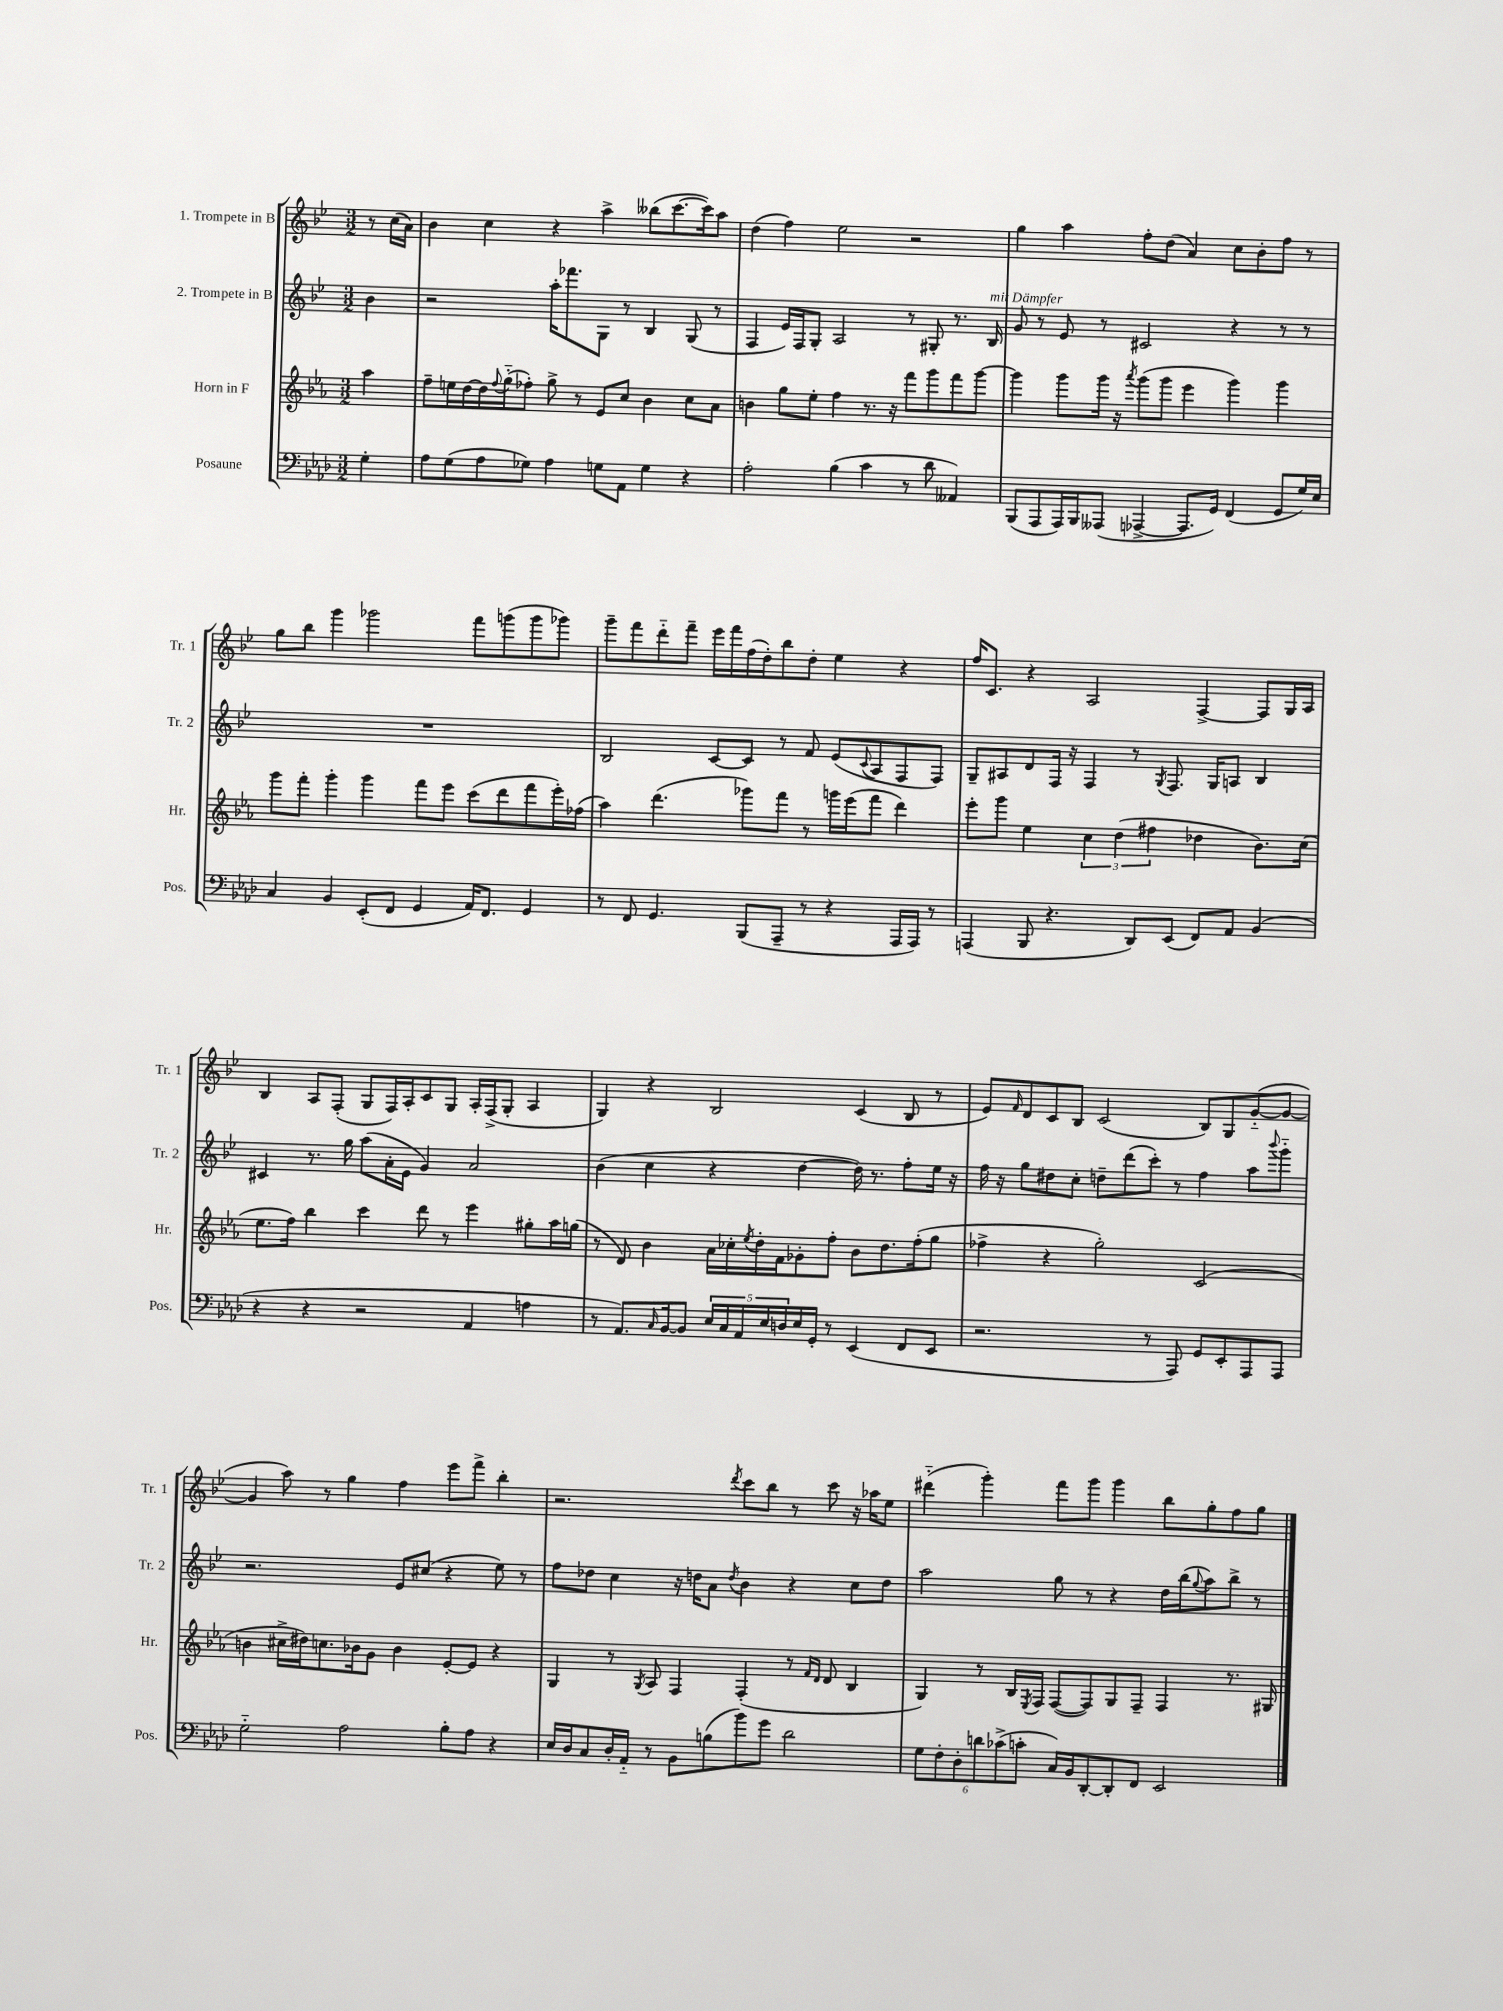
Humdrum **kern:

**kern	**kern	**kern	**kern
*part4	*part3	*part2	*part1
*staff4	*staff3	*staff2	*staff1
*I"Posaune	*I"Horn in F	*I"2. Trompete in B	*I"1. Trompete in B
*I'Pos.	*I'Hr.	*I'Tr. 2	*I'Tr. 1
*clefF4	*clefG2	*clefG2	*clefG2
*k[b-e-a-d-]	*k[b-e-a-]	*k[b-e-]	*k[b-e-]
*M3/2	*M3/2	*M3/2	*M3/2
=	=	=	=
4G'\	4aa-\	4b-\	8r
.	.	.	(16cc\LL
.	.	.	16a\JJ)
=1	=1	=1	=1
8A-\L	8ff~\L	2r	4b-\
(8G\	16een\L	.	.
.	[16dd\	.	.
8A-\	16dd\]	.	4cc\
.	8qqff/	.	.
.	(16gg\J	.	.
8G-X\J)	8ff-X'\J)	.	.
4A-\	8gg^\	16aa'\KL	4r
.	.	8.fff-X\	.
.	8r	.	.
8Gn\L	8e-/L	8G\J	4aa^\
8AA-\J	8cc/J	8r	.
4G\	4b-\	4B-/	(8bb--X\L
.	.	.	[8.ccc\
4r	8cc\L	(8G/	.
.	.	.	16ccc\k])
.	8a-\J	8r	8aa\J
=2	=2	=2	=2
2A-'\	4bn\	4F/	(4dd\
.	8gg\L	16e-/LL)	4ff\)
.	.	16F/J	.
.	8ee-'\J	8G'/J	.
(4B-\	4ff\	2A/	2ee-\
4c\	8.r	.	.
.	16r	.	.
8r	8fff\L	8r	2r
8d-\	8ggg\	8G#X'/	.
4AA--X/)	8fff\	8.r	.
.	[8ggg\J	.	.
!	!	!LO:TX:a:i:t=mit Dämpfer	!
.	.	16B-/	.
=3	=3	=3	=3
(8BBB-/L	4ggg\]	8g/	4gg\
8AAA-/	.	8r	.
16AAA-/L)	8ggg\L	8e-/	4aa\
16BBB-/J	.	.	.
(8AAA--X/J	16ggg\Jk	8r	.
.	16r	.	.
.	8qaaa-/	.	.
[4AAA-X^/	(8ggg\L	2c#X/	8ff'\L
.	8ggg\J	.	(8dd\J
8.AAA-/L]	4eee-\	.	4a/)
16GG/Jk)	.	.	.
(4FF/	4ggg\)	4r	8cc\L
.	.	.	8b-'\
8GG/L	4ggg\	8r	8ff\J
16G/L)	.	8r	8r
16E-/JJ	.	.	.
!!LO:LB:g=z
=4	=4	=4	=4
4C/	8ggg\L	1.r	8gg\L
.	8fff'\J	.	8bb-\J
4BB-/	4ggg'\	.	4ggg\
(8EE-'/L	4ggg\	.	2ggg-X\
8FF/J	.	.	.
4GG/	8fff\L	.	.
.	8eee-\J	.	.
16AA-/KL)	(8ccc\L	.	8fff\L
8.FF/J	.	.	.
.	8ddd\	.	(8gggn\
4GG/	8fff\	.	8ggg\
.	16eee-'\L)	.	8ggg-X\J)
.	(16ff-X\JJ	.	.
=5	=5	=5	=5
8r	4aa-\)	2B-/	8ggg~\L
8FF/	.	.	8fff\
4.GG/	(4.ddd\	.	8ddd\
.	.	.	8fff~\J
.	.	[8c/L	16eee-\LL
.	.	.	16fff\
(8BBB-/L	8ggg-X\L)	8c/J]	(16ff\
.	.	.	16dd'\J)
8AAA-~/J	8fff\J	8r	8bb-\
8r	8r	8f/	8dd'\J
4r	16gggn\LL	(8e-/L	4ee-\
.	(16eee-\J	.	.
.	.	8qqc/	.
.	8fff\J	8A/	.
16AAA-/LL	4ddd\)	8F/	4r
16AAA-/JJ)	.	.	.
8r	.	8F/J)	.
=6	=6	=6	=6
(4AAAn/	8eee-'\L	8G~/L	16ff/KL
.	.	.	8.c/J
.	8ggg\J	8A#X/	.
8BBB-/	4ee-\	8d/	4r
4.r	.	16F/Jk	.
.	.	16r	.
.	6cc\	4F/	2A/
.	(6dd\	.	.
8DD-/L)	.	8r	.
.	6ff#X\	.	.
.	.	8qG/	.
(8EE-/J	.	8.F/	.
8FF/L)	4dd-X\	.	[4F^/
.	.	16G/KL	.
8AA-/J	.	8An/J	.
(4BB-/	8.b-\L)	4B-/	8F/L]
.	.	.	16G/L
.	(16cc\Jk	.	16A/JJ
!!LO:LB:g=z
=7	=7	=7	=7
4r	8.ee-\L	4c#X/	4B-/
.	16ff\Jk)	.	.
4r	4bb-\	8.r	8A/L
.	.	.	(8F'/J
.	.	16gg\	.
2r	4ccc\	(8aa\L	8G/L
.	.	16a'\L	16F/L)
.	.	16e-\JJ	16A'/J
.	8ddd\	4g/)	8c/
.	8r	.	8G/J
4AA-/	4eee-\	2a/	16A'/LL
.	.	.	(16F^/J
.	.	.	8G'/J
4An\	8gg#X'\L	.	4A/
.	16aa-\L	.	.
.	(16ggn\JJ	.	.
=8	=8	=8	=8
8r	8r	(4b-\	4G/)
8.AA-/L)	8d/)	.	.
.	4b-\	4cc\	4r
16qqC/	.	.	.
[16BB-/k	.	.	.
8BB-/J]	.	.	.
20E-/LL	16a-\LL	4r	2B-/
20C/	.	.	.
.	16cc-X'\	.	.
20AA-/	.	.	.
.	8qee-/	.	.
.	16dd'\	.	.
20E-/	.	.	.
.	16f\J	.	.
20Dn/	.	.	.
16E-/	8g-X'\	[4dd\	.
16GG'/JJ	.	.	.
8r	8ff'\J	.	.
(4EE-/	8b-\L	16dd\])	(4c/
.	.	8.r	.
.	8.dd\	.	.
8FF/L	.	8ff'\L	8B-/
.	(16ff'\k	.	.
8EE-/J	8gg\J	16ee-\Jk	8r
.	.	16r	.
=9	=9	=9	=9
2.r	4ff-X^\	16ff\	8e-/L)
.	.	16r	.
.	.	.	16qqf/
.	.	8gg\L	8d/
.	4r	8dd#X\	8c/
.	.	8cc'\J	8B-/J
.	2gg'\)	8ddn~\L	(2c/
.	.	(8ddd\	.
8r	.	8ccc'\J)	.
8AAA-/)	.	8r	.
8GG/L	(2c/	4ff\	8B-/L)
8EE-'/	.	.	8G/
8AAA-/	.	8aa\L	([8g/
.	.	8qqbbb-/	.
8AAA-/J	.	8ggg\J	8g/J_
!!LO:LB:g=z
=10	=10	=10	=10
2G\	4bn\	2.r	4g/]
.	16cc#X^\LL	.	8aa\)
.	16dd#X\J)	.	.
.	8.ccn\	.	8r
2A-\	.	.	4gg\
.	16b-X\k	.	.
.	8g\J	.	.
.	4b-\	8e-/L	4ff\
.	.	(8cc#X/J	.
8B-'\L	[8e-'/L	4r	8eee-\L
8A-\J	8e-/J]	.	8fff^\J
4r	4r	8ee-\)	4bb-'\
.	.	8r	.
=11	=11	=11	=11
16E-/LL	4G/	8ff\L	2.r
16D-/J	.	.	.
8C/	.	8dd-X\J	.
16D-'/L	8r	4cc\	.
16AA-/JJ	.	.	.
.	8qG/	.	.
8r	8A-/	.	.
8BB-\L	4F/	16r	.
.	.	16ddn\KL	.
(8Bn\	.	8a\J	.
.	.	8qdd/	8qddd/
8b-\)	(4F'/	4b-\	8ccc\L
8g\J	.	.	8bb-\J
2d-\	8r	4r	8r
.	16qqf/LL	.	.
.	16qqd/JJ	.	.
.	8d/	.	8ccc\
.	4B-/	8cc\L	16r
.	.	.	16aa-X\KL
.	.	8dd\J	8ee-\J
=12	=12	=12	=12
12G\L	4G/)	2aa\	(4ddd#X\
12F'\	.	.	.
12D-'\	.	.	.
12dn\	8r	.	4ggg'\)
(12c-X^\	.	.	.
.	16B-/LL	.	.
12cn'\J	.	.	.
.	8qE-/	.	.
.	16F/JJ	.	.
16C/LL)	([8F/L	8gg\	8fff\L
16BB-/J	.	.	.
[8DD-'/	8F/])	8r	8ggg\J
8DD-'/]	8G/	4r	4ggg\
8FF/J	8F~/J	.	.
2EE-/	4F/	16dd\LL	8bb-\L
.	.	(16bb-\J	.
.	.	8qqgg/	.
.	.	8aa\)	8gg'\
.	8.r	8bb-^\J	8ff\
.	.	8r	8gg\J
.	16G#X/	.	.
==	==	==	==
*-	*-	*-	*-
